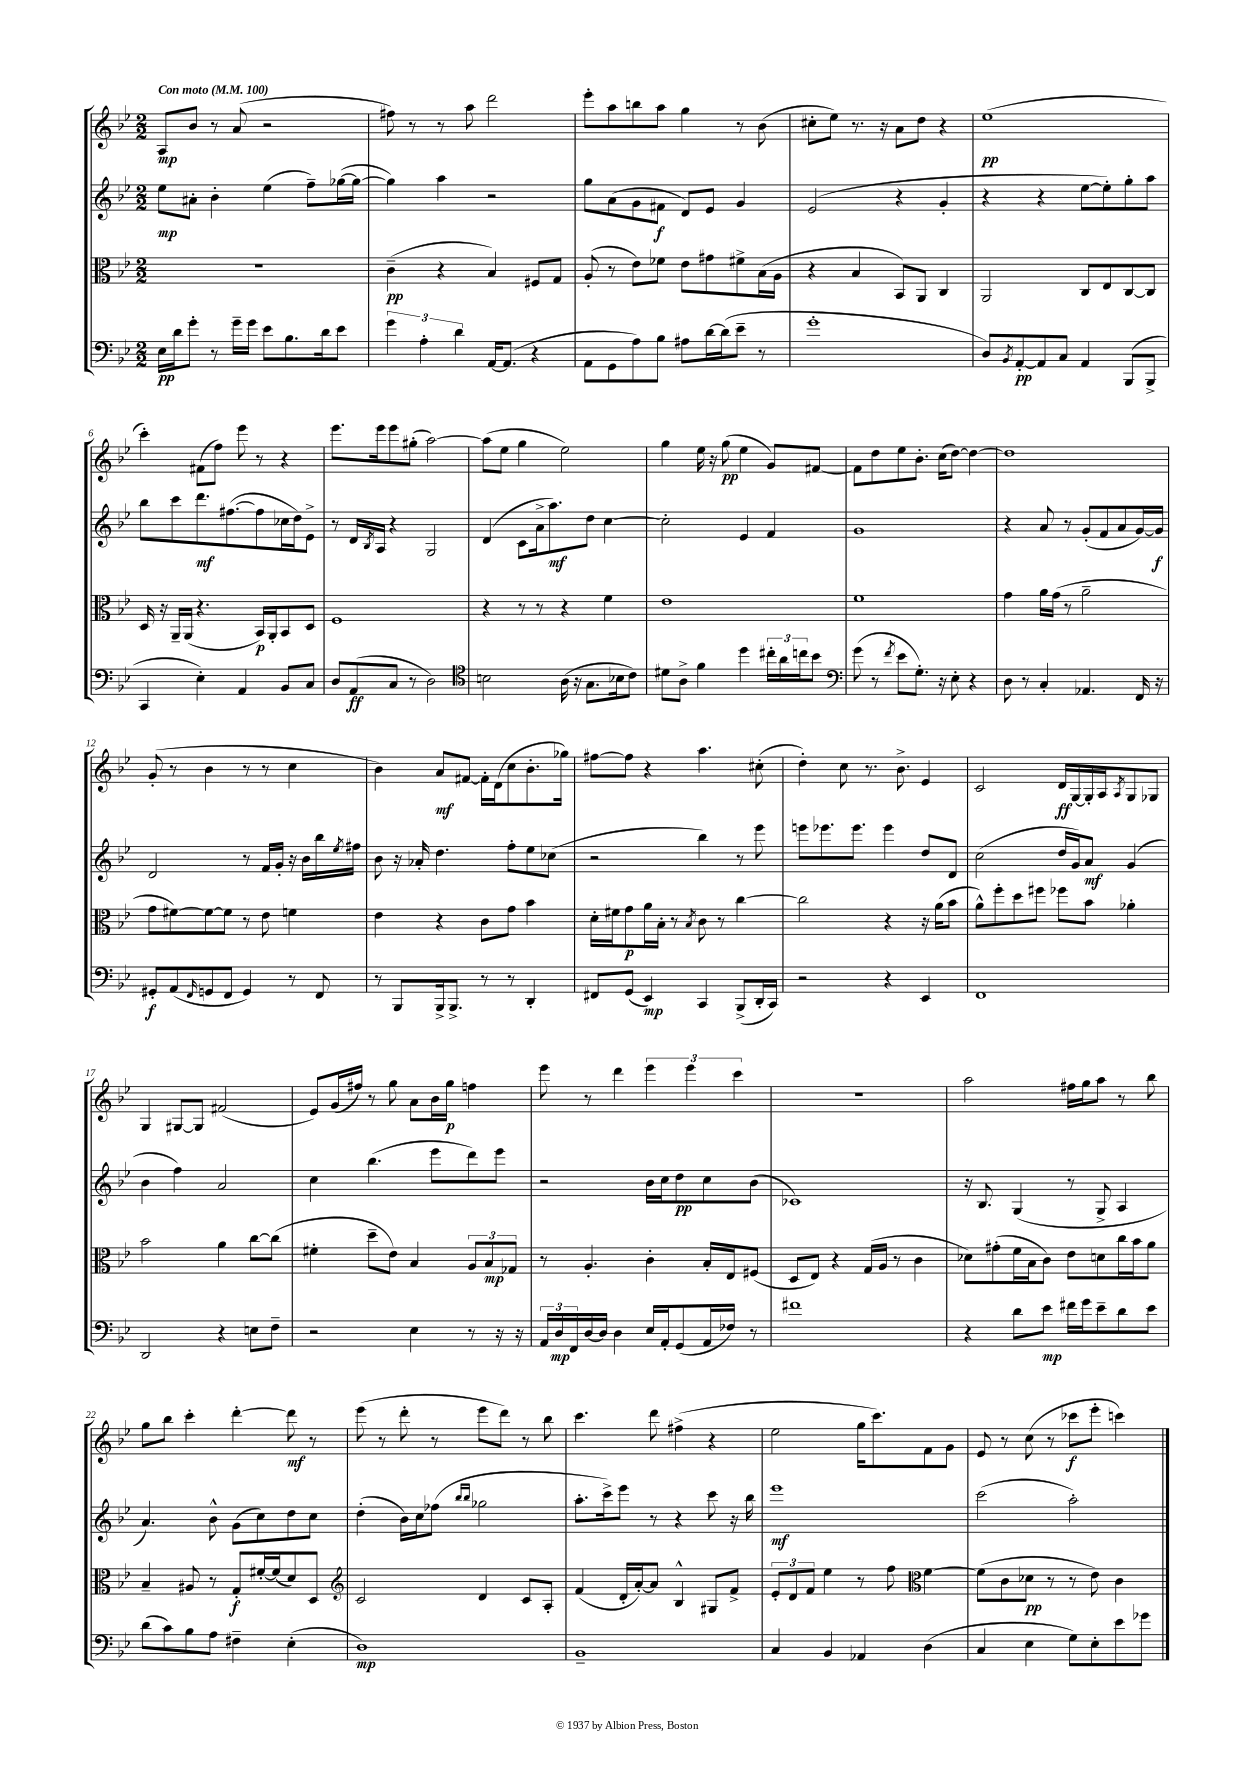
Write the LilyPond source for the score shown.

<<
\new StaffGroup <<
\new Staff = "s0" {
    \clef treble \key bes \major \numericTimeSignature \time 2/2 \tempo "Con moto" 4 = 100
    a8\mp bes'8 r8 a'8( r2 |
    fis''8) r8 r8 a''8 d'''2 |
    ees'''8-. a''8 b''8 a''8 g''4 r8 bes'8( |
    cis''8-. ees''8) r8. r16 a'8 d''8 r4 |
    ees''1\pp( |
    c'''4-.) fis'8( f''8) ees'''8 r8 r4 |
    ees'''8. ees'''16 ees'''8 gis''8-.( a''2~) |
    a''8( ees''8 g''4 ees''2) |
    g''4 ees''16 r16 g''8\pp( ees''4 g'8) fis'8~ |
    fis'8 d''8 ees''8 bes'8.-. c''16( d''8~) d''4~ |
    d''1 |
    g'8-.( r8 bes'4 r8 r8 c''4 |
    bes'4) a'8\mf fis'8~ fis'16-. d'16( c''8 bes'8.-. ges''16) |
    fis''8~ fis''8 r4 a''4. cis''8-.( |
    d''4-.) c''8 r8. bes'8.-> ees'4 |
    c'2 d'16\ff g16~ g16-. a16 \acciaccatura { a8 } g8 ges8 |
    g4 gis8~ gis8 fis'2( |
    ees'8) g'16( fis''16) r8 g''8 a'8 bes'16 g''16\p f''4 |
    ees'''8 r8 d'''4 \tuplet 3/2 { ees'''4 ees'''4 c'''4 } |
    R1 |
    a''2 fis''16 g''16 a''8 r8 bes''8 |
    g''8 bes''8 c'''4-. d'''4~-. d'''8\mf r8 |
    ees'''8( r8 d'''8-. r8 ees'''8 d'''8) r8 bes''8 |
    c'''4. d'''8 fis''4->( r4 |
    ees''2 g''16 c'''8.) f'8 g'8 |
    ees'8 r8 c''8( r8 ces'''8\f ees'''8-. c'''4) \bar "|." |
}
\new Staff = "s1" {
    \clef treble \key bes \major \numericTimeSignature \time 2/2
    ees''8\mp ais'8-. bes'4-. ees''4( f''8--) ges''16~( ges''16~ |
    ges''4) a''4 r2 |
    g''8 a'8( g'8 fis'8\f d'8) ees'8 g'4 |
    ees'2( r4 g'4-. |
    r4 r4 ees''8~ ees''8-.) g''8-. a''8 |
    bes''8 c'''8 d'''8.\mf fis''8.~( fis''8 ces''16 d''16) ees'8-> |
    r8 d'16 \acciaccatura { bes8 } a16 r4 g2 |
    d'4( c'8 a'16-> a''8.\mf) d''8 c''4~ |
    c''2-. ees'4 f'4 |
    g'1 |
    r4 a'8 r8 g'8-.( f'8 a'8 g'16~) g'16\f |
    d'2 r8 f'16 g'16-. r16 bes'16 bes''16 \acciaccatura { ees''8 } fis''16 |
    bes'8 r16 aes'16-. d''4. f''8-. ees''8 ces''8( |
    r2 bes''4) r8 ees'''8 |
    e'''8 ees'''8. ees'''8. ees'''4 d''8 d'8 |
    c''2( d''16 g'16) a'8\mf g'4( |
    bes'4 f''4) a'2 |
    c''4 bes''4.( ees'''8 d'''8) ees'''8 |
    r2 bes'16 c''16 d''8\pp c''8 bes'8( |
    ces'1) |
    r16 bes8. g4( r8 g8-> a4 |
    a'4.) bes'8-^ g'8( c''8) d''8 c''8 |
    d''4-.( bes'16) c''16 fes''8( \grace { bes''16 bes''16 } ges''2 |
    a''8.-. c'''16->) ees'''8 r8 r4 c'''8 r16 bes''16 |
    ees'''1\mf |
    c'''2( a''2-.) \bar "|." |
}
\new Staff = "s2" {
    \clef alto \key bes \major \numericTimeSignature \time 2/2
    R1 |
    c'4--\pp( r4 bes4) fis8 g8 |
    a8-.( r8 ees'8) fes'8 ees'8 gis'8 fis'8-> bes16( a16 |
    r4 bes4 bes,8) a,8 c4 |
    a,2 c8 ees8 c8~ c8 |
    d16 r16 a,16-- a,16( r4. bes,16\p) a,16-. bes,8 d8 |
    f1 |
    r4 r8 r8 r4 f'4 |
    ees'1 |
    f'1 |
    g'4 a'16 g'16( r8 a'2-- |
    g'8 fis'8~) fis'8~ fis'8 r8 ees'8 f'4 |
    ees'4 r4 c'8 g'8 bes'4 |
    d'16-. fis'16 g'8\p a'16 bes16-. r8 \acciaccatura { bes8 } c'8 r8 c''4~ |
    c''2 r4 r16 a'16( bes'8 |
    a'8-^) f''8-. d''8 fis''8 fes''8 bes'8 aes'4-. |
    bes'2 a'4 c''8~ c''8( |
    fis'4-. d''8-- ees'8) bes4 \tuplet 3/2 { a8 bes8\mp ges8 } |
    r8 a4.-. c'4-. bes16-. ees16 fis8( |
    d8 ees8) r4 g16( a16 r8 c'4 |
    des'8) gis'8-.( f'16 bes16 c'8) ees'8 d'8 c''16 bes'16 a'8 |
    bes4-- ais8 r8 g8-.\f fis'16~-. fis'16( d'8) d8 |
    \clef treble c'2 d'4 c'8 a8-. |
    f'4( d'16-. a'16~-.) a'8 bes4-^ gis8 f'8-> |
    \tuplet 3/2 { ees'8-. d'8 f'8 } ees''4 r8 f''8 \clef alto f'4~ |
    f'8( c'8 des'8\pp r8 r8 ees'8) c'4 \bar "|." |
}
\new Staff = "s3" {
    \clef bass \key bes \major \numericTimeSignature \time 2/2
    ees16\pp d'16 g'8-. r8 g'16-- g'16 ees'8 bes8. d'16 ees'8 |
    \tuplet 3/2 { g'4 a4-. d'4 } a,16~ a,8.( r4 |
    a,8 g,8 a8) bes8 ais8 d'16~ d'16( ees'8-- r8 |
    g'1-. |
    d8) \acciaccatura { bes,8 } a,8~-.\pp a,8 c8 a,4 bes,,8( bes,,8-> |
    c,4 ees4-.) a,4 bes,8 c8 |
    d8 a,8\ff( c8 r8 d2) |
    \clef tenor b2 a16( r16 g8. bes16 c'8) |
    dis'8 a8-> f'4 d''4 \tuplet 3/2 { cis''16-. a'16 c''16 } bes'8 |
    \clef bass g'8( r8 \acciaccatura { f'8 } ees'8 g8.-.) r16 ees8-. r4 |
    d8 r8 c4-. aes,4. f,16 r16 |
    gis,8-.\f a,8( \grace { f,16 } g,8 f,8 g,4) r8 f,8 |
    r8 bes,,8 bes,,16-> bes,,8.-> r8 r8 d,4-. |
    fis,8 g,8( ees,4\mp) c,4 bes,,8->( d,16-. c,16) |
    r2 r4 ees,4 |
    f,1 |
    d,2 r4 e8 f8-- |
    r2 ees4 r8 r16 r16 |
    \tuplet 3/2 { a,16 d16\mp f,16 } d16~ d16 d4 ees16 a,16-. g,8( a,16 fes16) r8 |
    fis'1 |
    r4 d'8 ees'8\mp fis'16 g'16 ees'8-- d'8 ees'8 |
    d'8( c'8) bes8 a8 fis4-- ees4-.( |
    d1\mp) |
    bes,1-- |
    c4 bes,4 aes,4 d4( |
    c4 ees4 g8) ees8-. ees'8 ges'8 \bar "|." |
}
>>
>>
